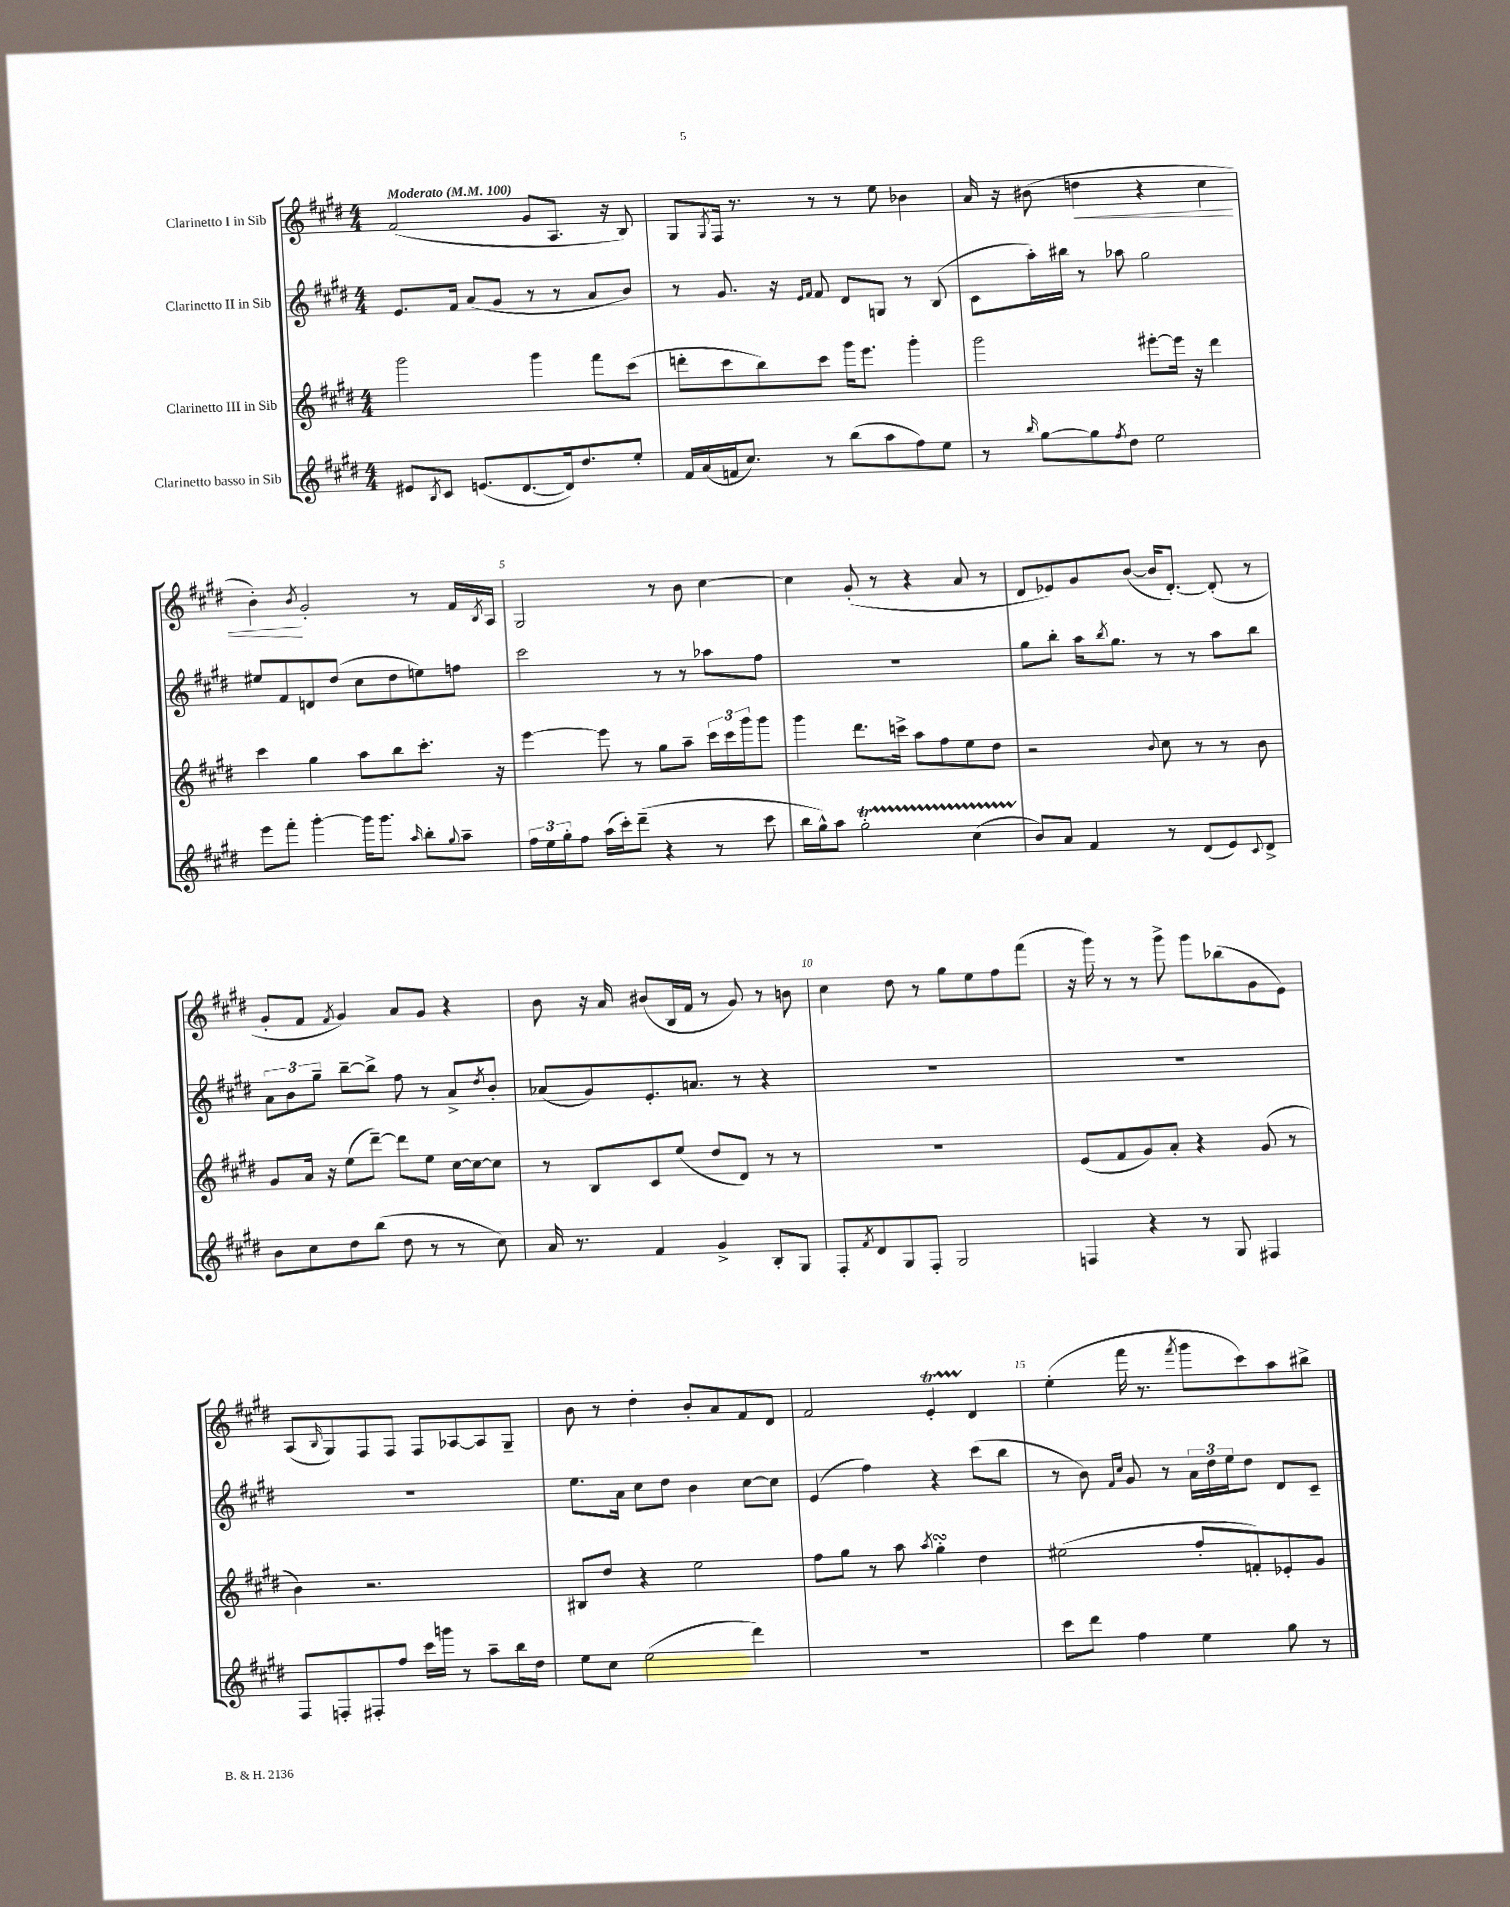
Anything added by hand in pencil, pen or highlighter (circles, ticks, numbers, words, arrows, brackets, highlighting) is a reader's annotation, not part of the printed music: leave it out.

**kern	**kern	**kern	**kern	**dynam
*part4	*part3	*part2	*part1	*part1
*staff4	*staff3	*staff2	*staff1	*staff1
*I"Clarinetto basso in Sib	*I"Clarinetto III in Sib	*I"Clarinetto II in Sib	*I"Clarinetto I in Sib	*
*clefG2	*clefG2	*clefG2	*clefG2	*
*k[f#c#g#d#]	*k[f#c#g#d#]	*k[f#c#g#d#]	*k[f#c#g#d#]	*
*M4/4	*M4/4	*M4/4	*M4/4	*
*MM100	*MM100	*MM100	*MM100	*
=1	=1	=1	=1	=1
!	!	!	!LO:TX:a:B:t=Moderato	!
8e#X/L	2ggg#\	8.e/L	(2f#/	.
8qB/	.	.	.	.
8c#/J	.	.	.	.
.	.	16f#/Jk	.	.
(8.en/L	.	(8a/L	.	.
.	.	8g#/J	.	.
[8.d#/	.	.	.	.
.	4ggg#\	8r	8g#/L	.
16d#/k])	.	8r	8.A/J	.
8.dd#/	.	.	.	.
.	8fff#\L	8a/L	.	.
.	.	.	16r	.
8ee'/J	(8ccc#\J	8b/J)	8B/)	.
=2	=2	=2	=2	=2
16f#/LL	8dddn'\L	8r	8G#/L	.
(16a/	.	.	.	.
.	.	.	8qG#/	.
16fn/J	8ccc#\	8.g#/	16F#/Jk	.
8.cc#/J)	.	.	8.r	.
.	8bb\)	.	.	.
.	.	16r	.	.
.	.	16qqe/LL	.	.
.	.	16qqf#/JJ	.	.
8r	8ccc#\J	8f#/	8r	.
(8bb\L	16ggg#\KL	8d#/L	8r	.
.	8.eee\J	.	.	.
8aa\	.	8Gn/J	8ee\	.
8ff#\)	4ggg#'\	8r	4b-X\	.
8ee\J	.	(8B/	.	.
=3	=3	=3	=3	=3
8r	2ggg#\	8c#\L	16a/	.
.	.	.	16r	.
16qqbb/	.	.	.	.
[8gg#\L	.	16aa'\L)	(8b#X\	.
.	.	16bb#X\JJ	.	.
!	!	!	!	!LO:HP:b
8gg#\]	.	8r	4ddn\	<
8qff#/	.	.	.	.
8dd#\J	.	8aa-X\	.	.
2ee\	[8eee#X'\L	2gg#\	4r	.
.	16eee#\Jk]	.	.	.
.	16r	.	.	.
.	4ddd#\	.	4cc#\	.
!!LO:LB:g=z
=4	=4	=4	=4	=4
8eee\L	4ccc#\	8ee#X/L	4b'\)	.
8fff#'\J	.	8f#/	.	.
.	.	.	8qb/	.
[4ggg#'\	4gg#\	8dn/	2g#'/	[
.	.	(8dd#/J	.	.
16ggg#\KL]	8aa\L	8cc#\L	.	.
8.ggg#\J	.	.	.	.
.	8bb\	8dd#\	.	.
16qqaa/	.	.	.	.
8bb'\L	8.ccc#'\J	8een\)	8r	.
8qqgg#/	.	.	.	.
8aa~\J	.	8ffn\J	16f#/LL	.
.	.	.	8qB/	.
.	16r	.	16A/JJ	.
=5	=5	=5	=5	=5
24ff#\LL	[4eee\	2ccc#\	2G#/	.
24ee\	.	.	.	.
24gg#'\J	.	.	.	.
8ff#\J	.	.	.	.
(16aa\LL	8eee\]	.	.	.
16ccc#'\J)	.	.	.	.
(8ddd#~\J	8r	.	.	.
4r	8gg#\L	8r	8r	.
.	8aa~\J	8r	8b\	.
8r	24ccc#\LL	8aa-X\L	[4cc#\	.
.	24ccc#\	.	.	.
.	24ggg#\J	.	.	.
8ccc#\	8ggg#\J	8ff#\J	.	.
=6	=6	=6	=6	=6
16bb\LL	4ggg#\	1r	4cc#\]	.
16gg#^^\J)	.	.	.	.
8aa\J	.	.	.	.
2gg#t'\	8.ddd#\L	.	(8g#'/	.
.	.	.	8r	.
.	16cccn^\Jk	.	.	.
.	8aa\L	.	4r	.
.	8ff#\	.	.	.
(4cc#TTT\	8ee\	.	8a/	.
.	8dd#\J	.	8r	.
=7	=7	=7	=7	=7
8b/L)	2r	8gg#\L	8d#/L	.
8a/J	.	8bb'\J	8e-X/)	.
4f#/	.	16aa\KL	8g#/	.
.	.	8qbb/	.	.
.	.	8.gg#\J	.	.
.	.	.	([8b/J	.
.	8qqb/	.	.	.
8r	8cc#\	8r	16b/KL]	.
.	.	.	[8.d#'/J)	.
(8d#/L	8r	8r	.	.
8e/)	8r	8aa\L	(8d#'/]	.
8qqc#/	.	.	.	.
8d#^/J	8b\	8bb\J	8r	.
!!LO:LB:g=z
=8	=8	=8	=8	=8
8b\L	8g#/L	12a\L	8g#'/L	.
.	.	12b\	.	.
8cc#\	16a/Jk	.	8f#/J	.
.	.	12gg#~\J	.	.
.	16r	.	.	.
.	.	.	8qf#/	.
8dd#\	(8ee\L	[8bb~\L	4g#/)	.
(8bb\J	[8ddd#~\J)	8bb^\J]	.	.
8dd#\	8ddd#\L]	8ff#\	8a/L	.
8r	8ee\J	8r	8g#/J	.
8r	[16cc#\LL	8a^/L	4r	.
.	16cc#\J_	.	.	.
.	.	8qdd#/	.	.
8cc#\)	8cc#\J]	8b'/J	.	.
=9	=9	=9	=9	=9
16a/	8r	(8a-X/L	8b\	.
8.r	.	.	.	.
.	8B/L	8g#/)	16r	.
.	.	.	16a/	.
4f#/	8c#/	8.e'/	(8b#X/L	.
.	(8ee/J	.	16B/L	.
.	.	8.an/J	16f#/JJ	.
4g#^/	8dd#/L	.	8r	.
.	8d#/J)	8r	8g#/)	.
8B'/L	8r	4r	8r	.
8G#/J	8r	.	8bn\	.
=10	=10	=10	=10	=10
8F#'/L	1r	1r	4cc#\	.
8qf#/	.	.	.	.
8d#/	.	.	.	.
8G#/	.	.	8dd#\	.
8F#'/J	.	.	8r	.
2G#/	.	.	8gg#\L	.
.	.	.	8ee\	.
.	.	.	8ff#\	.
.	.	.	(8fff#\J	.
=11	=11	=11	=11	=11
4Fn/	(8e/L	1r	16r	.
.	.	.	16ggg#\)	.
.	8f#/	.	8r	.
4r	8g#/)	.	8r	.
.	8a'/J	.	8ggg#^\	.
8r	4r	.	8ggg#\L	.
8G#/	.	.	(8bb-X\	.
4F#X/	(8g#/	.	8g#\	.
.	8r	.	8e\J)	.
!!LO:LB:g=z
=12	=12	=12	=12	=12
8F#/L	4b\)	1r	(8A/L	.
.	.	.	16qqB/	.
8Fn'/	.	.	8G#/)	.
8F#X'/	2.r	.	8F#/	.
8ff#/J	.	.	8F#/J	.
16ccc#\LL	.	.	8F#/L	.
16gggn\JJ	.	.	.	.
8r	.	.	[8A-X/	.
8aa~\L	.	.	8A-/]	.
16bb\L	.	.	8G#~/J	.
16dd#\JJ	.	.	.	.
=13	=13	=13	=13	=13
8ee\L	8B#X/L	8.ee\L	8b\	.
8cc#\J	8dd#/J	.	8r	.
.	.	16a\Jk	.	.
(2ee\	4r	8cc#\L	4dd#'\	.
.	.	8dd#\J	.	.
.	2ee\	4b\	8b'/L	.
.	.	.	8a/	.
4ddd#\)	.	[8cc#\L	8f#/	.
.	.	8cc#\J]	8d#/J	.
=14	=14	=14	=14	=14
1r	8ff#\L	(4e/	2f#/	.
.	8gg#\J	.	.	.
.	8r	4ff#\)	.	.
.	8aa\	.	.	.
.	8qaa/	.	.	.
.	4gg#sSsS'\	4r	4eT'/	.
.	4dd#\	(8ccc#\L	4d#/	.
.	.	8bb\J	.	.
=15	=15	=15	=15	=15
8ccc#\L	(2ee#X\	8r	(4ee'\	.
8ddd#\J	.	8b\)	.	.
.	.	16qqf#/LL	.	.
.	.	16qqcc#/JJ	.	.
4ff#\	.	8g#/	16fff#\	.
.	.	.	8.r	.
.	.	8r	.	.
.	.	.	8qfff#/	.
4ee\	8ff#'/L	24a\LL	8ggg#\L	.
.	.	24dd#\	.	.
.	.	24ee\J	.	.
.	8fn'/)	8dd#\J	8ccc#\)	.
8gg#\	8e-X'/	8d#/L	8aa\	.
8r	8g#/J	8c#~/J	8bb#X^\J	.
==	==	==	==	==
*-	*-	*-	*-	*-
